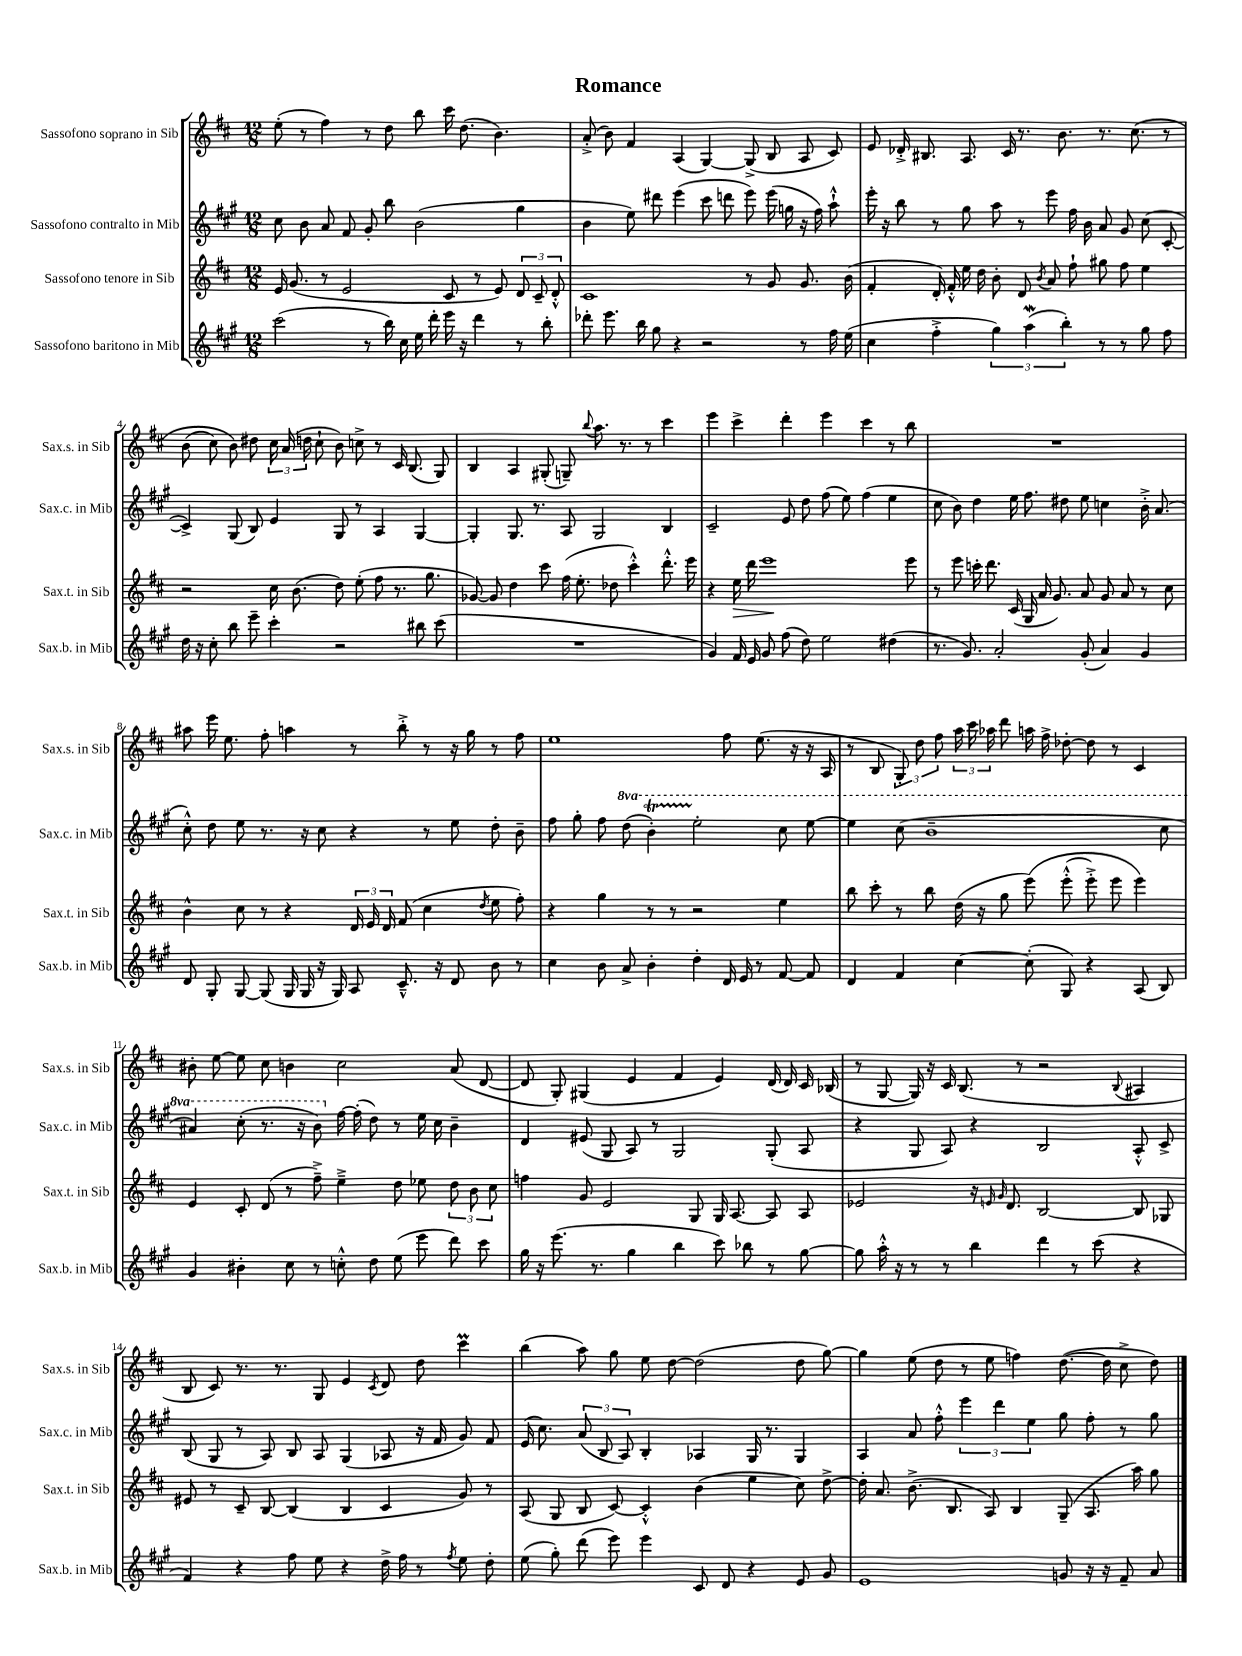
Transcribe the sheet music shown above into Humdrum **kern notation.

**kern	**kern	**kern	**kern
*staff4	*staff3	*staff2	*staff1
*clefG2	*clefG2	*clefG2	*clefG2
*k[f#c#g#]	*k[f#c#]	*k[f#c#g#]	*k[f#c#]
*M12/8	*M12/8	*M12/8	*M12/8
(2ccc#	16e	8cc#	(8ee'
.	(8.g	.	.
.	.	8b	8r
.	8r	8a	4ff#)
.	2e	8f#	.
8r	.	8g#'	8r
16bb)	.	8bb	8dd
16cc#	.	.	.
16ee	.	(2b	8bb
16ddd'	.	.	.
16eee	8c#	.	16ccc#
16r	.	.	(8.dd
4ddd	8r	.	.
.	8e)	.	4.b)
8r	12d	4gg#	.
.	12c#~	.	.
8bb'	.	.	.
.	12d'^^	.	.
=	=	=	=
8ddd-'	1c#	4b	(8a'^
8.eee	.	.	8b)
.	.	8ee)	4f#
16bb	.	.	.
8gg#	.	8ddd#	.
4r	.	(4eee	(4A
2r	.	8ccc#	[4G)
.	.	8ddd	.
.	8r	8eee)	(8G^]
.	8g	(16eee	8B
.	.	16gg	.
8r	8.g	16r	8A
.	.	16ff#)	.
16ff#	.	8aa`^^	8c#)
(16ee	(16b	.	.
=	=	=	=
4cc#	4f#'	16eee'	8e
.	.	16r	.
.	.	8bb	16d-'^
.	.	.	8.B#
4ff#'^	16d')	8r	.
.	16f#'^^	.	.
.	16ee	8gg#	8.A
.	16dd	.	.
6gg#)	8b'	8aa	.
.	.	.	16c#
.	8d	8r	8.r
(6aa	.	.	.
.	8qb	.	.
.	8a	8eee	.
.	.	.	8.b
6bb')	.	.	.
.	8ff#`	16ff#	.
.	.	16b	.
8r	8gg#	8a	8.r
8r	8ff#	8g#	.
.	.	.	&(8.cc#
8gg#	4ee	(8cc#	.
8ff#	.	[8c#'	8r
=	=	=	=
16dd	2r	4c#^])	(8b
16r	.	.	.
8cc#'	.	.	8cc#)
8bb	.	(8G#	8b&)
8eee~	.	8B)	8dd#
4ccc#'	16cc#	4e	24cc#
.	.	.	(24a
.	(8.b	.	.
.	.	.	24dd
.	.	.	8cc#`
2r	8dd)	8G#	8b)
.	(8ee'	8r	8cc^
.	8ff#	4A	8r
.	8.r	.	16c#
.	.	.	(8.B
8bb#	.	[4G#	.
.	8.gg	.	.
(8ccc#	.	.	8G)
=	=	=	=
1.r	[8g-)	4G#']	4B
.	8g-]	.	.
.	4dd	8.G#	4A
.	.	8.r	.
.	8ccc#	.	(8G#'
.	(16ff#	8A	8G~)
.	8.ee'	.	.
.	.	.	8qqbb
.	.	2G#	8.aa
.	8dd-	.	.
.	.	.	8.r
.	4ccc#'^^)	.	.
.	.	.	8r
.	8.ddd'^^	4B	4ccc#
.	16eee	.	.
=	=	=	=
4g#)	4r	2c#~	4eee
16f#	16ee	.	4ccc#^
16e	16ddd	.	.
8g#	1eee	.	.
(8ff#	.	8e	4ddd'
8dd)	.	8dd	.
2ee	.	(8ff#	4eee
.	.	8ee)	.
.	.	(4ff#	4ccc#
(4dd#	.	4ee	8r
.	8eee	.	8bb
=	=	=	=
8.r	8r	8cc#	1.r
.	8eee	8b)	.
8.g#)	.	.	.
.	16ccc'	4dd	.
.	8.ddd	.	.
2a'	.	.	.
.	(16c#	16ee	.
.	16G	8.ff#	.
.	16a	.	.
.	8.g)	.	.
.	.	8dd#	.
(8g#'	8a	8ee	.
4a)	8g	4cc	.
.	8a	.	.
4g#	8r	16b'^	.
.	.	(8.a	.
.	8cc#	.	.
=	=	=	=
8d	4b^^	8cc#'^^)	8aa#
8G#'	.	8dd	16eee
.	.	.	8.ee
[8G#	8cc#	8ee	.
(8G#]	8r	8.r	8ff#'
16G#	4r	.	4aa
16G#	.	16r	.
16r	.	8cc#	.
16G#)	.	.	.
8A	24d	4r	8r
.	24e	.	.
.	24d	.	.
8.c#~^^	(8f#	.	8bb'^
.	4cc#	8r	8r
16r	.	.	.
8d	.	8ee	16r
.	.	.	16gg
.	8qdd	.	.
8b	8ee	8dd'	8r
8r	8ff#')	8b~	8ff#
=	=	=	=
4cc#	4r	8ff#	1ee
.	.	8gg#'	.
8b	4gg	8ff#	.
8a^	.	(8ddd	.
4b'	8r	4bb')	.
.	8r	.	.
4dd'	2r	2eee'	.
16d	.	.	8ff#
16e	.	.	.
8r	.	.	(8.ee
[8f#	4ee	8ccc#	.
.	.	.	16r
8f#]	.	[8eee	16r
.	.	.	16A
=	=	=	=
4d	8bb	4eee]	8r
.	8ccc#'	.	8B
4f#	8r	(8ccc#	12G')
.	.	.	12dd
.	8bb	1bb~	.
.	.	.	12ff#
[4cc#	(16dd	.	24aa
.	.	.	24ccc#
.	16r	.	.
.	.	.	24aa-
.	8gg	.	8ddd
(8cc#']	&(8eee)	.	16aa
.	.	.	16ff#^
8G#)	(8eee'^^	.	[8dd-'
4r	8eee'^)	.	8dd-]
.	8eee	.	8r
(8A	4eee&)	.	4c#
8B)	.	8ccc#	.
=	=	=	=
4g#	4e	4aa#)	8b#'
.	.	.	[8ee
4b#'	8c#'	(8ccc#'	8ee]
.	(8d	8.r	8cc#
8cc#	8r	.	4b
.	.	16r	.
8r	8ff#~^)	8bb)	.
8cc'^^	4ee~^	[16ff#	2cc#
.	.	(16ff#']	.
8dd	.	8dd)	.
(8ee	8dd	8r	.
8eee	8ee-	16ee	.
.	.	16cc#	.
8ddd)	12dd	4b~	(8a
.	12b	.	.
8ccc#	.	.	[8d
.	12cc#	.	.
=	=	=	=
16gg#	4ff	4d	8d]
16r	.	.	.
(8.eee	.	.	8G')
.	8g	(8e#	(4G#
8.r	.	.	.
.	2e	8G#	.
4gg#	.	8A)	4e
.	.	8r	.
4bb	.	2G#	4f#
.	8G	.	.
8ccc#)	16G	.	4e)
.	[8.A	.	.
8bb-	.	.	.
8r	8A]	(8G#'	(16d
.	.	.	16d)
[8gg#	8A	8A	16c#
.	.	.	(16B-
=	=	=	=
8gg#]	2e-	4r	8r
16aa'^^	.	.	[8G
16r	.	.	.
8r	.	8G#	16G])
.	.	.	16r
8r	.	8A)	16c#
.	.	.	(8.B
4bb	16r	4r	.
.	16qqe	.	.
.	16qqg	.	.
.	8.d	.	.
.	.	.	8r
4ddd	[2B	2B	2r
8r	.	.	.
(8ccc#	.	.	.
.	.	.	8qqB
4r	8B]	8A'^^	4A#
.	8G-	8c#^	.
=	=	=	=
4f#)	8e#	(8B	8B
.	8r	8G#	8c#)
4r	8c#~	8r	8.r
.	[8B	8A)	.
.	.	.	8.r
8ff#	(4B]	8B	.
8ee	.	8A	8G
4r	4B	(4G#	4e
.	.	.	8qc#
16dd^	4c#	8A-	8d
16ff#	.	.	.
8r	.	16r	8dd
.	.	16f#	.
8qff#	.	.	.
8ee	8g)	8g#)	4ccc#
8dd'	8r	8f#	.
=	=	=	=
(8ee	(8A	(16e	(4bb
.	.	8.cc#)	.
8gg#')	8G	.	.
(8ddd	8B	(12a	8aa)
.	.	12B	.
8eee)	[8c#)	.	8gg
.	.	12A)	.
4eee	4c#'^^]	4B'	8ee
.	.	.	[8dd
8c#	(4b	4A-	(2dd]
8d	.	.	.
4r	4ee	16G#	.
.	.	8.r	.
8e	8cc#)	4G#	8dd
8g#	[8dd^	.	[8gg)
=	=	=	=
1e	16dd']	4A	4gg]
.	8.a	.	.
.	(8.b^	8a	(8ee
.	.	8ff#'^^	8dd
.	8.B	.	.
.	.	6eee	8r
.	8A)	.	8ee
.	.	6ddd	.
.	4B	.	4ff)
.	.	6ee	.
8g	(8G~	8gg#	([8.dd
16r	8.A	8ff#'	.
16r	.	.	16dd]
8f#~	.	8r	8cc#^
.	16aa)	.	.
8a	8gg	8gg#	8dd)
==	==	==	==
*-	*-	*-	*-
